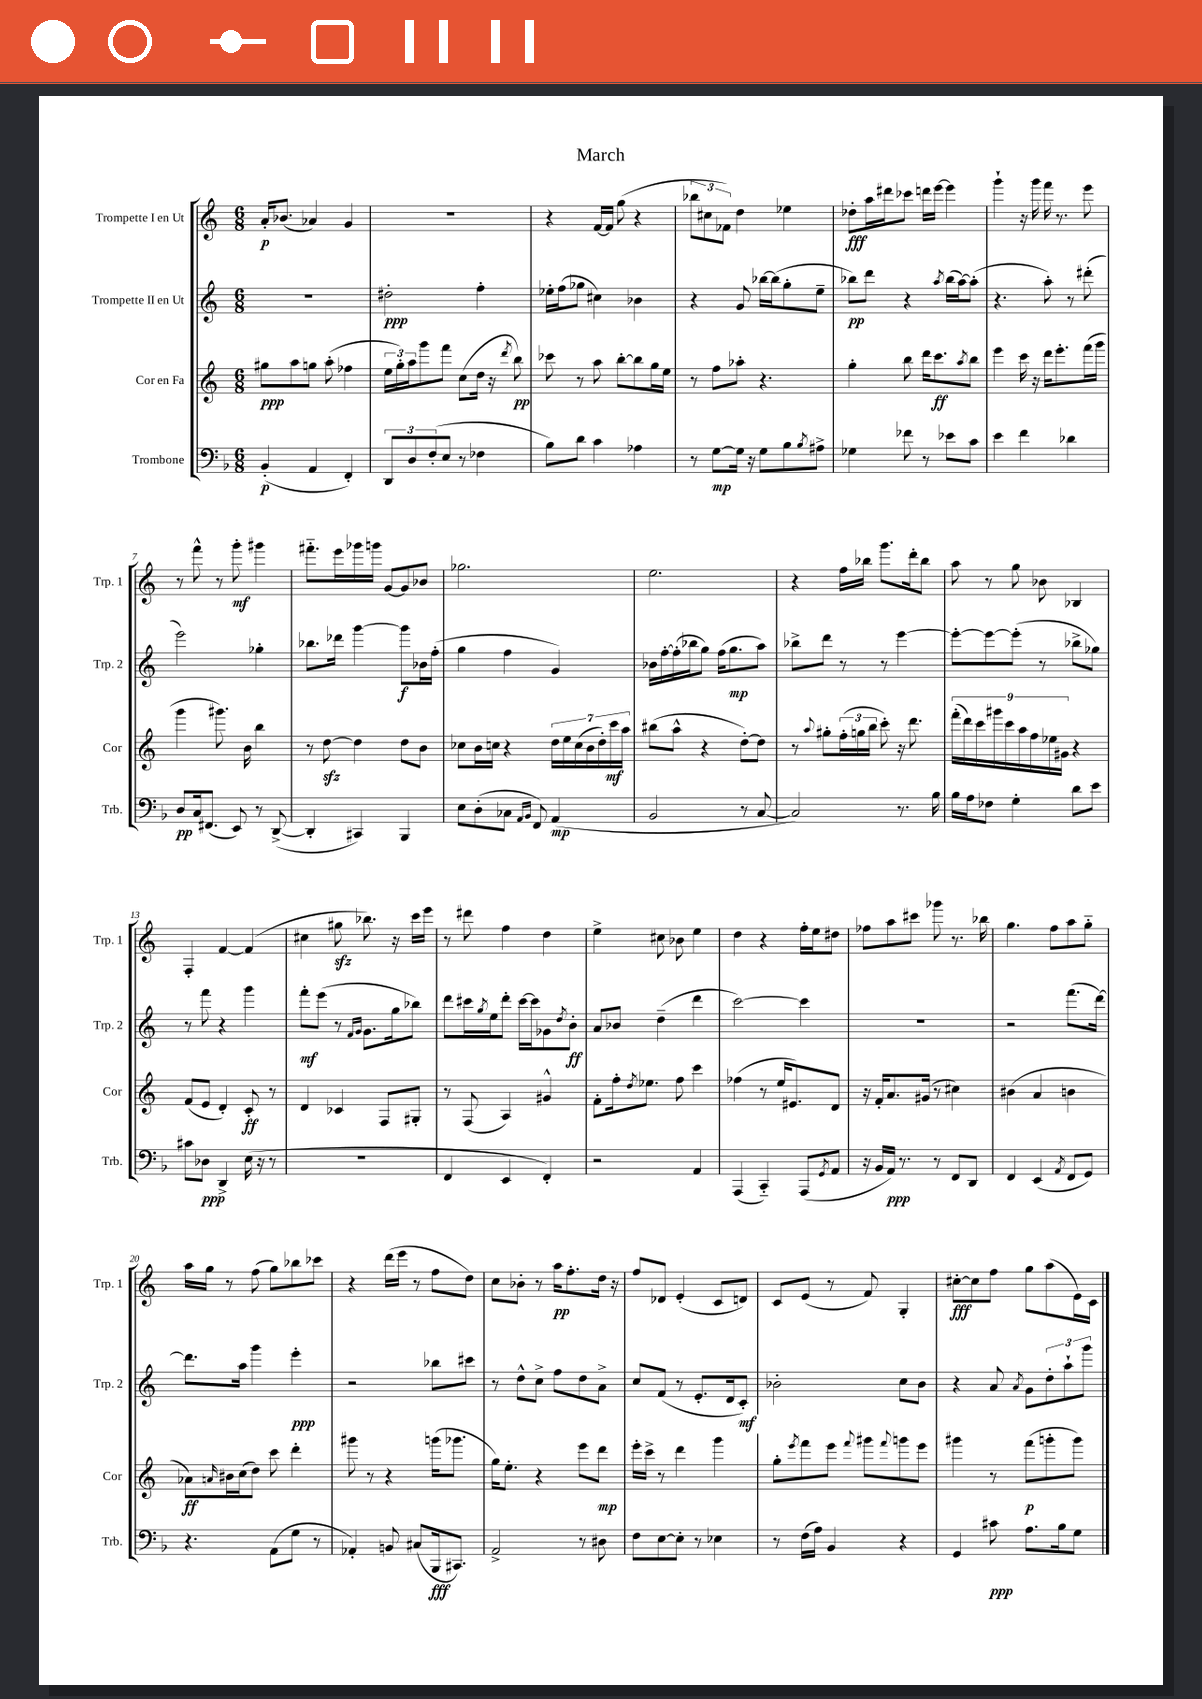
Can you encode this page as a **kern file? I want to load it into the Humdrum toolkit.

**kern	**dynam	**kern	**dynam	**kern	**dynam	**kern	**dynam
*part4	*part4	*part3	*part3	*part2	*part2	*part1	*part1
*staff4	*staff4	*staff3	*staff3	*staff2	*staff2	*staff1	*staff1
*I"Trombone	*	*I"Cor en Fa	*	*I"Trompette II en Ut	*	*I"Trompette I en Ut	*
*I'Trb.	*	*I'Cor	*	*I'Trp. 2	*	*I'Trp. 1	*
*clefF4	*	*clefG2	*	*clefG2	*	*clefG2	*
*k[b-]	*	*k[]	*	*k[]	*	*k[]	*
*M6/8	*	*M6/8	*	*M6/8	*	*M6/8	*
=1	=1	=1	=1	=1	=1	=1	=1
(4BB-'/	p	8gg#X\L	ppp	2.r	.	16a'/KL	p
.	.	.	.	.	.	(8.b-X/J	.
.	.	8aa\	.	.	.	.	.
4AA/	.	8ggn\J	.	.	.	4a-X/)	.
.	.	(8aa'\	.	.	.	.	.
4FF'/)	.	4ff-X\	.	.	.	4g/	.
=2	=2	=2	=2	=2	=2	=2	=2
12DD/L	.	24ee\LL	.	2dd#X'\	ppp	2.r	.
.	.	24gg'\)	.	.	.	.	.
12D/	.	24aa\J	.	.	.	.	.
.	.	8ggg\	.	.	.	.	.
(12F'/	.	.	.	.	.	.	.
8E/J	.	8fff\J	.	.	.	.	.
8r	.	(8cc\L	.	.	.	.	.
4F-X\	.	16dd\Jk	.	4ff'\	.	.	.
.	.	16r	.	.	.	.	.
.	.	8qddd/	.	.	.	.	.
.	.	8bb\)	pp	.	.	.	.
=3	=3	=3	=3	=3	=3	=3	=3
8B-\L)	.	8ccc-X\	.	16ee-X'\LL	.	4r	.
.	.	.	.	(16ff\J	.	.	.
8d\J	.	8r	.	8gg-X\J	.	.	.
4c\	.	8aa\	.	4cc#X\)	.	[16f/LL	.
.	.	.	.	.	.	16f/JJ]	.
.	.	[8bb'\L	.	.	.	(8gg\	.
4A-X\	.	8bb\]	.	4b-X\	.	4r	.
.	.	16gg\L	.	.	.	.	.
.	.	16ee\JJ	.	.	.	.	.
=4	=4	=4	=4	=4	=4	=4	=4
8r	.	8r	.	4r	.	12bb-X\L	.
.	.	.	.	.	.	12cc#X\	.
[8G\L	mp	8ff\L	.	.	.	.	.
.	.	.	.	.	.	12f-X\J)	.
16G\Jk]	.	8aa-X'\J	.	8g/	.	4dd\	.
16r	.	.	.	.	.	.	.
8G\L	.	4.r	.	[16bb-X\LL	.	.	.
.	.	.	.	(16bb-\J]	.	.	.
8B-\	.	.	.	8gg'\	.	4ee-X\	.
8qB-/	.	.	.	.	.	.	.
8A#X^\J	.	.	.	8ee~\J	.	.	.
=5	=5	=5	=5	=5	=5	=5	=5
4G-X\	.	4gg'\	.	8bb-X\L)	pp	8dd-X'\L	fff
.	.	.	.	8ddd\J	.	16aa\L	.
.	.	.	.	.	.	16ddd#X\J	.
8f-X\	.	8bb\	.	4r	.	8ccc-X\J	.
8r	.	16ddd\KL	.	.	.	16dddn\LL	.
.	.	8.ccc\	ff	.	.	[16eee\JJ	.
.	.	.	.	8qaa/	.	.	.
8e-X\L	.	.	.	(16bb-\LL	.	4eee\]	.
.	.	.	.	[16aa\J)	.	.	.
.	.	8qaa/	.	.	.	.	.
8c\J	.	8bb\J	.	(8aa'\J]	.	.	.
=6	=6	=6	=6	=6	=6	=6	=6
4e\	.	4eee\	.	4.r	.	4ggg`\	.
4f\	.	16ccc\	.	.	.	16r	.
.	.	16r	.	.	.	16ggg\	.
.	.	16ddd\KL	.	8aa'\)	.	16fff\	.
.	.	8.eee'\	.	.	.	8.r	.
4d-X\	.	.	.	8r	.	.	.
.	.	(16fff\L	.	(8ddd#X'\	.	8eee\	.
.	.	16ggg\JJ	.	.	.	.	.
!!LO:LB:g=z
=7	=7	=7	=7	=7	=7	=7	=7
8D/L	pp	4ggg\	.	2eee\)	.	8r	.
16C/k	.	.	.	.	.	8fff^^\	.
(8.FF#X/J	.	.	.	.	.	.	.
.	.	8.ggg#X\)	.	.	.	8r	.
8EE/)	.	.	.	.	.	8ggg'\	mf
.	.	16b\	.	.	.	.	.
8r	.	4bb\	.	4gg-X'\	.	4ggg#X\	.
([8DD^/	.	.	.	.	.	.	.
=8	=8	=8	=8	=8	=8	=8	=8
4DD'/]	.	8r	.	8.bb-X\L	.	8.fff#X\L	.
.	.	[8ddzz\	.	.	.	.	.
.	.	.	.	16ddd-X\Jk	.	16eee\L	.
4CC#X/)	.	4dd\]	.	[4ggg\	.	16ggg-X\	.
.	.	.	.	.	.	16gggn\JJ	.
.	.	.	.	.	.	[8g/L	.
4BBB-/	.	8dd\L	.	8ggg\L]	f	8g/]	.
.	.	8b\J	.	16b-X\L	.	8b-X/J	.
.	.	.	.	(16ff'\JJ	.	.	.
=9	=9	=9	=9	=9	=9	=9	=9
8E\L	.	8cc-X\L	.	4gg\	.	2.gg-X\	.
(8D'\	.	16b\L	.	.	.	.	.
.	.	16ccn\JJ	.	.	.	.	.
8C-X\J	.	4r	.	4ff\	.	.	.
16qqAA/LL	.	.	.	.	.	.	.
16qqBB-/JJ	.	.	.	.	.	.	.
8FF/)	.	.	.	.	.	.	.
(4AA/	mp	28dd\LL	.	4g/)	.	.	.
.	.	28ee\	.	.	.	.	.
.	.	(28cc\	.	.	.	.	.
.	.	28b\	.	.	.	.	.
.	.	28dd'\)	.	.	.	.	.
.	.	28ccc\	mf	.	.	.	.
.	.	28aa\JJ	.	.	.	.	.
=10	=10	=10	=10	=10	=10	=10	=10
2BB-/	.	(8bb#X\L	.	16b-X\LL	.	2.ee\	.
.	.	.	.	[16ff'\	.	.	.
.	.	8aa^^\J	.	(16ff'\]	.	.	.
.	.	.	.	16bb-X\J	.	.	.
.	.	4r	.	8gg\J)	.	.	.
.	.	.	.	(16ff\KL	.	.	.
.	.	.	.	8.gg\	mp	.	.
8r	.	[8dd'\L)	.	.	.	.	.
[8C/	.	8dd\J]	.	8aa\J)	.	.	.
=11	=11	=11	=11	=11	=11	=11	=11
2C/])	.	8r	.	8bb-X^\L	.	4r	.
.	.	8qqaa/	.	.	.	.	.
.	.	8gg#X'\L	.	8ddd\J	.	.	.
.	.	(24ff'\L	.	8r	.	16ff\LL	.
.	.	24ggn\	.	.	.	.	.
.	.	.	.	.	.	16bb-X\JJ	.
.	.	24bb\JJ	.	.	.	.	.
.	.	8ccc'\)	.	8r	.	8.ggg\L	.
8.r	.	16r	.	[4eee\	.	.	.
.	.	8.ddd\	.	.	.	16ddd'\k	.
.	.	.	.	.	.	8bb-\J	.
16B-\	.	.	.	.	.	.	.
=12	=12	=12	=12	=12	=12	=12	=12
16B-\LL	.	(18fff'\LL	.	8eee'\L_	.	8aa\	.
.	.	18ddd\)	.	.	.	.	.
16A\J	.	.	.	.	.	.	.
.	.	18ccc\	.	.	.	.	.
8F-X\J	.	.	.	8eee\_	.	8r	.
.	.	18ggg#X\	.	.	.	.	.
.	.	18ccc\	.	.	.	.	.
4G'\	.	.	.	(8eee'\J]	.	8gg\	.
.	.	18aa\	.	.	.	.	.
.	.	18ff\	.	.	.	.	.
.	.	.	.	8r	.	8b-X\	.
.	.	18ee-X\	.	.	.	.	.
.	.	18g#X\JJ	.	.	.	.	.
8d\L	.	4r	.	8bb-X^\L	.	4B-X/	.
8e\J	.	.	.	8gg-X\J)	.	.	.
!!LO:LB:g=z
=13	=13	=13	=13	=13	=13	=13	=13
8c#X\L	.	(8f/L	.	8r	.	4F'/	.
8D-X\J	ppp	8e/J	.	8fff\	.	.	.
4DD^/	.	4d'/)	.	4r	.	[4f/	.
(16E\	.	8c'/	ff	4ggg\	.	(4f/]	.
16r	.	.	.	.	.	.	.
8r	.	8r	.	.	.	.	.
=14	=14	=14	=14	=14	=14	=14	=14
2.r	.	4d/	.	8fff'\L	mf	4cc#X\	.
.	.	.	.	(8eee\J	.	.	.
.	.	4c-X/	.	8r	.	8gg#Xzz\	.
.	.	.	.	16qqf/LL	.	.	.
.	.	.	.	16qqg/JJ	.	.	.
.	.	.	.	8.g\L	.	8.bb-X\)	.
.	.	8F/L	.	.	.	.	.
.	.	.	.	16gg\k	.	16r	.
.	.	8G#X'/J	.	8bb-X\J)	.	16ccc\LL	.
.	.	.	.	.	.	16eee\JJ	.
=15	=15	=15	=15	=15	=15	=15	=15
4FF/	.	8r	.	8ddd\L	.	8r	.
.	.	(8F/	.	16ccc#X\L	.	8ddd#X\	.
.	.	.	.	8qgg/	.	.	.
.	.	.	.	16ee\J	.	.	.
4EE/	.	4A/)	.	8ddd'\J	.	4ff\	.
.	.	.	.	[16ccc#\LL	.	.	.
.	.	.	.	16ccc#\J]	.	.	.
4FF'/)	.	4g#X^^/	.	8g-X\	.	4dd\	.
.	.	.	.	8qdd/	.	.	.
.	.	.	.	8b'\J	ff	.	.
=16	=16	=16	=16	=16	=16	=16	=16
2r	.	8f'\L	.	8a/L	.	4ee^\	.
.	.	16ff'\k	.	8b-X/J	.	.	.
.	.	8qdd/	.	.	.	.	.
.	.	8.ee-X\J	.	.	.	.	.
.	.	.	.	(4dd~\	.	8cc#X\	.
.	.	8ff\	.	.	.	8b-X\	.
4AA/	.	4ccc\	.	4ddd\	.	4ee\	.
=17	=17	=17	=17	=17	=17	=17	=17
(4AAA/	.	(4ff-X\	.	[2ccc\)	.	4dd\	.
4CC/)	.	8r	.	.	.	4r	.
.	.	16ee/KL	.	.	.	.	.
.	.	8.e#X/)	.	.	.	.	.
(8AAA/L	.	.	.	4ccc\]	.	16ff'\LL	.
.	.	.	.	.	.	16ee\J	.
8qGG/	.	.	.	.	.	.	.
8AA/J	.	8d/J	.	.	.	8dd#X\J	.
=18	=18	=18	=18	=18	=18	=18	=18
16r	.	16r	.	2.r	.	8ff-X\L	.
16BB-/LL	.	16f'/KL	.	.	.	.	.
16AA/JJ)	ppp	8.a/	.	.	.	8aa\	.
8.r	.	.	.	.	.	.	.
.	.	.	.	.	.	8ccc#X\J	.
.	.	(16g#X/Jk	.	.	.	.	.
8r	.	8r	.	.	.	8ggg-X\	.
8FF/L	.	4cc#X\)	.	.	.	8.r	.
8DD/J	.	.	.	.	.	.	.
.	.	.	.	.	.	16bb-X\	.
=19	=19	=19	=19	=19	=19	=19	=19
4FF/	.	(4b#X\	.	2r	.	4.gg\	.
(4EE/	.	4a/	.	.	.	.	.
.	.	.	.	.	.	8ff\L	.
8qAA/	.	.	.	.	.	.	.
8FF/L	.	4bn\	.	(8.fff\L	.	8aa\	.
8GG/J)	.	.	.	.	.	8gg\J	.
.	.	.	.	[16ddd\Jk)	.	.	.
!!LO:LB:g=z
=20	=20	=20	=20	=20	=20	=20	=20
4.r	.	8a-X\L)	ff	8.ddd\L]	.	16aa\LL	.
.	.	.	.	.	.	16gg\JJ	.
.	.	16qqan/	.	.	.	.	.
.	.	16b#X\L	.	.	.	8r	.
.	.	(16cc\J	.	16aa\Jk	.	.	.
.	.	8dd\J)	.	4ggg\	.	(8ff\	.
(8AA\L	.	8ccc\	.	.	.	8gg\L)	.
8G\J	.	4ddd'\	.	4eee'\	ppp	8bb-X\	.
8r	.	.	.	.	.	8ccc-X\J	.
=21	=21	=21	=21	=21	=21	=21	=21
4AA-X'/)	.	8ggg#X\	.	2r	.	4r	.
.	.	8r	.	.	.	.	.
8BBn/	.	4r	.	.	.	(16ddd\LL	.
.	.	.	.	.	.	16eee\JJ	.
(8C#X/L	.	.	.	.	.	8r	.
16BBB-/k	fff	(16gggn\KL	.	8bb-X\L	.	8ff\L	.
8.CC#X/J)	.	8.ggg-X\J	.	.	.	.	.
.	.	.	.	8ccc#X\J	.	8dd\J)	.
=22	=22	=22	=22	=22	=22	=22	=22
2AA^/	.	16gg\KL)	.	8r	.	8cc\L	.
.	.	8.ee'\J	.	.	.	.	.
.	.	.	.	8dd^^\L	.	8b-X'\J	.
.	.	4r	.	8cc^\J	.	8r	.
.	.	.	.	8ff\L	.	16aa\KL	pp
.	.	.	.	.	.	8.ff'\	.
8r	.	8eee\L	.	8dd\	.	.	.
8D#X\	.	8ddd\J	mp	8a^\J	.	16dd\Jk	.
.	.	.	.	.	.	16r	.
=23	=23	=23	=23	=23	=23	=23	=23
8F\L	.	16eee'\LL	.	8cc/L	.	8ff/L	.
.	.	16ccc^\JJ	.	.	.	.	.
[8E\	.	8r	.	(8f/J	.	8d-X/J	.
8E'\J]	.	4ddd\	.	8r	.	(4e'/	.
8r	.	.	.	8.e'/L	.	.	.
4E-X\	.	4ggg\	.	.	.	8c/L	.
.	.	.	.	16d/k	.	.	.
.	.	.	.	8c'/J)	mf	8dn/J)	.
=24	=24	=24	=24	=24	=24	=24	=24
8r	.	8gg'\L	.	2b-X'\	.	8c/L	.
.	.	8qeee/	.	.	.	.	.
(16F\LL	.	8fff\	.	.	.	(8e/J	.
16A\JJ)	.	.	.	.	.	.	.
4BB-/	.	8eee\J	.	.	.	8r	.
.	.	8qqfff/	.	.	.	.	.
.	.	8ggg#X\L	.	.	.	8f/)	.
.	.	8qqfff/	.	.	.	.	.
4r	.	8gggn\	.	8cc\L	.	4G'/	.
.	.	8eee\J	.	8b-\J	.	.	.
=25	=25	=25	=25	=25	=25	=25	=25
4GG/	.	4ggg#X\	.	4r	.	[8cc#X'\L	fff
.	.	.	.	.	.	8cc#\]	.
8c#X\	ppp	8r	.	8a/	.	8ff\J	.
.	.	.	.	8qa/	.	.	.
8.A\L	.	(8fff\L	p	8g\L	.	8gg\L	.
.	.	8gggn'\	.	12dd'\	.	(8aa\	.
16B-\k	.	.	.	.	.	.	.
.	.	.	.	12aa`\	.	.	.
8G\J	.	8ggg\J)	.	.	.	16e\L)	.
.	.	.	.	12ggg\J	.	.	.
.	.	.	.	.	.	16c\JJ	.
==	==	==	==	==	==	==	==
*-	*-	*-	*-	*-	*-	*-	*-
